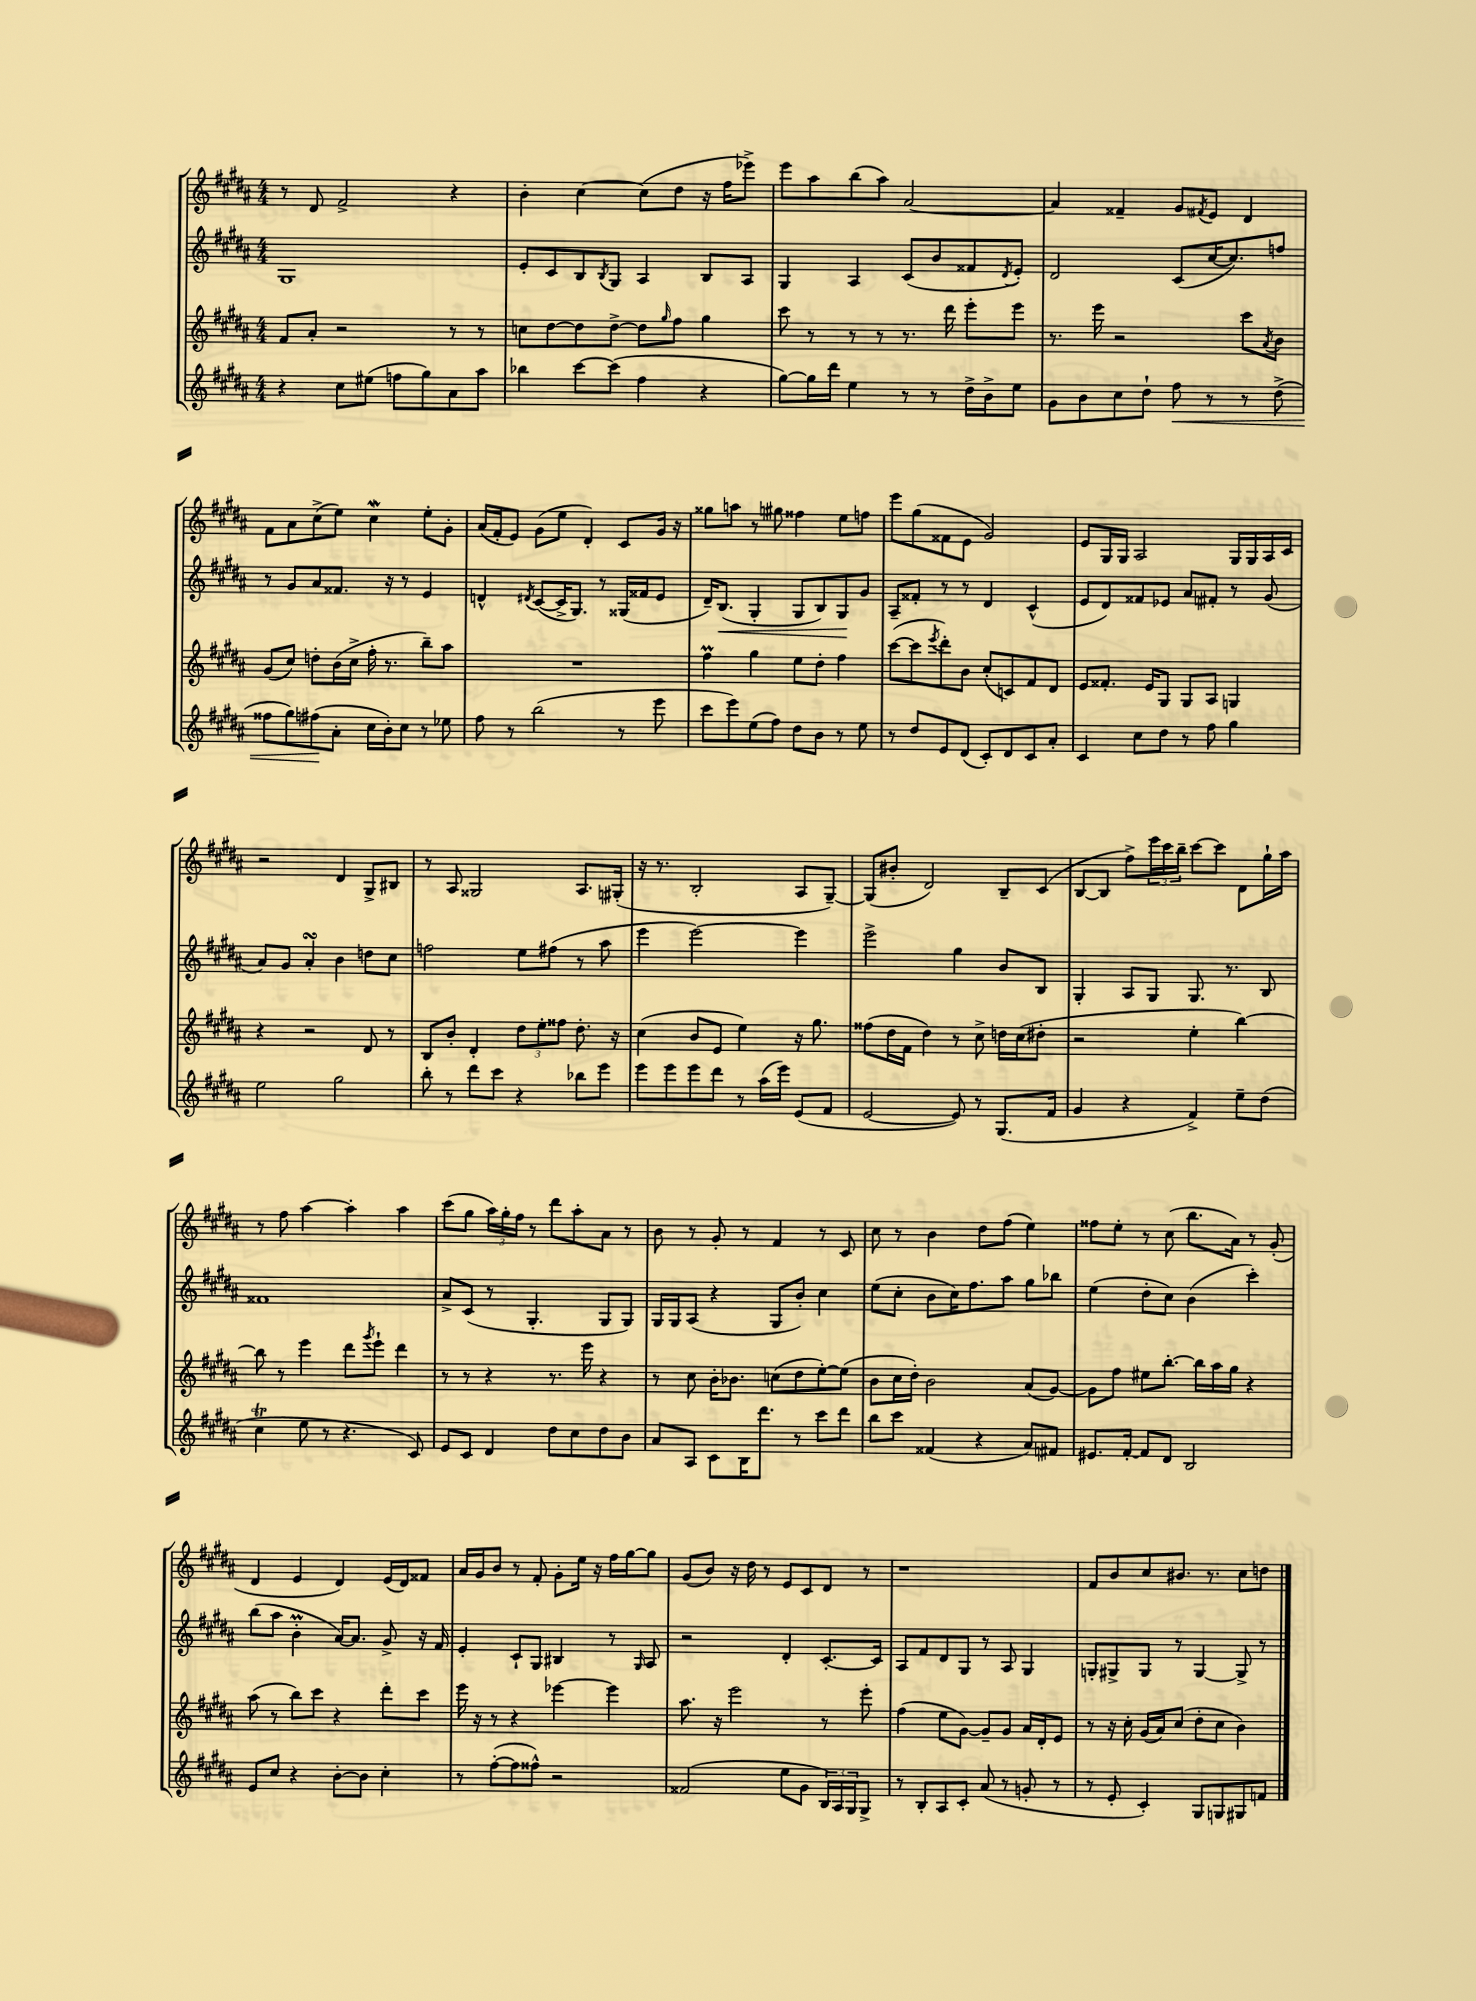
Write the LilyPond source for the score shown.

<<
\new StaffGroup <<
\new Staff = "s0" {
    \clef treble \key b \major \numericTimeSignature \time 4/4
    r8 dis'8 fis'2-> r4 |
    b'4-. cis''4~ cis''8( dis''8 r16 fis''16 ees'''8->) |
    e'''8 ais''8 b''8( ais''8) ais'2~ |
    ais'4 fisis'4-- gis'8 \acciaccatura { fis'8 } e'8 dis'4 |
    fis'8 ais'8 cis''8->( e''8) cis''4\mordent e''8-. gis'8-. |
    ais'16( fis'16-. e'8) gis'8( e''8 dis'4-.) cis'8 gis'16 r16 |
    gisis''8 a''8 r8 gis''8 fisis''4 e''8 f''8 |
    e'''8 gis''8( fisis'8 e'8 gis'2) |
    e'8 gis16 gis16 ais2 gis16 gis16 ais16 cis'16 |
    r2 dis'4 gis8-> bis8 |
    r8 ais8 gisis2 ais8. gis16-.( |
    r16 r8. b2-. ais8 gis8~--) |
    gis8( bis'8-. dis'2) b8-- cis'8( |
    b8~ b8 fis''8->) \tuplet 3/2 { e'''16 cis'''16 b''16-- } cis'''8~ cis'''8 dis'8 gis''16-! ais''16 |
    r8 fis''8 ais''4~ ais''4-. ais''4 |
    cis'''8( gis''8 \tuplet 3/2 { ais''16) gis''16-. fis''16 } r8 dis'''8 ais''8-. ais'8 r8 |
    b'8 r8 gis'8-. r8 fis'4 r8 cis'8 |
    cis''8 r8 b'4 dis''8 fis''8( e''4) |
    fisis''8 e''8-. r8 cis''8( b''8. ais'16) r8 gis'8-.( |
    dis'4 e'4 dis'4) e'16( dis'16) fisis'8 |
    ais'16 gis'16 b'8 r8 fis'8-. gis'8-. e''16 r16 fis''16 gis''16~ gis''8 |
    gis'8( b'8) r16 dis''16 r8 e'8 cis'8 dis'8 r8 |
    r1 |
    fis'8 b'8 cis''8 bis'8. r8. cis''8 d''8 \bar "|." |
}
\new Staff = "s1" {
    \clef treble \key b \major \numericTimeSignature \time 4/4
    gis1 |
    e'8-. cis'8 b8 \acciaccatura { b8 } gis8 ais4 b8 ais8 |
    gis4 ais4 cis'8( b'8 fisis'8 \acciaccatura { dis'8 } e'8-.) |
    dis'2 cis'8( cis''16~ cis''8.) f''8 |
    r8 gis'8 ais'8 fisis'8. r16 r8 e'4 |
    d'4-^ \acciaccatura { dis'8 } cis'8~( cis'16-> gis8.) r8 gisis16( fisis'16 e'8 |
    dis'16--) b8.\<( gis4-. gis8 b8) gis8\! gis'8 |
    ais8-- fisis'8-. r8 r8 dis'4 cis'4-^( |
    e'8 dis'8) fisis'8 ees'8 ais'8 fis'8-. r8 gis'8( |
    ais'8) gis'8 ais'4-.\turn b'4 d''8 cis''8 |
    f''2 e''8 fis''8( r8 ais''8 |
    e'''4 e'''2~) e'''4 |
    e'''2-> gis''4 b'8 b8 |
    gis4-. ais8 gis8 gis8. r8. b8 |
    fisis'1 |
    ais'8-> cis'8( r8 gis4.-. gis8 gis8) |
    gis16 gis16 ais8( r4 gis8 b'8-.) cis''4 |
    e''8( cis''8-. b'8 cis''16) fis''8. ais''8 gis''8 bes''8 |
    e''4( dis''8-. cis''8) b'4( cis'''4-.) |
    b''8( ais''8 b'4-.\prall ais'16~) ais'8. gis'8-> r16 fis'16 |
    e'4-. cis'8-! gis8 bis4 r8 \grace { gis16 } ais8 |
    r2 dis'4-. cis'8.~-. cis'16 |
    ais8 fis'8 dis'8 gis8 r8 ais8 gis4 |
    g8-. gis8-> gis8 r8 gis4~ gis8-> r8 \bar "|." |
}
\new Staff = "s2" {
    \clef treble \key b \major \numericTimeSignature \time 4/4
    fis'8 ais'8-. r2 r8 r8 |
    c''8 dis''8~ dis''8 dis''8~-> dis''8 \grace { gis''16 } fis''8 gis''4 |
    cis'''8 r8 r8 r8 r8. dis'''16 e'''8-. e'''8 |
    r8. e'''16 r2 cis'''8 \acciaccatura { ais'8 } b'8 |
    gis'8( cis''8) d''8-. b'16( cis''16-> fis''16-. r8. b''8--) ais''8 |
    R1 |
    fis''4\prall gis''4 e''8 dis''8-. fis''4 |
    cis'''8~( cis'''8 \acciaccatura { e'''8 } dis'''8-.) b'8 cis''8-.( c'8) fis'8 dis'8 |
    e'8 fisis'8.-. e'16 gis8 gis8 ais8 g4 |
    r4 r2 dis'8 r8 |
    b8 b'8-. dis'4-. \tuplet 3/2 { dis''8 e''8-. fisis''8 } dis''8.-. r16 |
    cis''4( b'8 e'8 e''4) r16 gis''8. |
    fisis''8( dis''16 fis'16 dis''4) r8 cis''8-> d''16 cis''16( dis''8-. |
    r2 e''4-. b''4~) |
    b''8 r8 e'''4 dis'''8 \acciaccatura { gis'''8 } e'''8-! dis'''4 |
    r8 r8 r4 r8. e'''16 r4 |
    r8 cis''8 b'16-. bes'8. c''8( dis''8 e''8~-.) e''8( |
    b'8 cis''16 dis''16-.) b'2 ais'8( gis'8~) |
    gis'8 fis''8 eis''8 b''8.~-. b''16 ais''16 gis''16 r4 |
    ais''8( r8 b''8) cis'''8 r4 dis'''8-. cis'''8 |
    e'''16 r16 r8 r4 ees'''4~ ees'''4 |
    ais''8. r16 e'''2 r8 e'''8-. |
    fis''4( e''8 gis'8~) gis'8-- gis'8 ais'16 dis'16-. e'8 |
    r8 r16 cis''16-. gis'16( ais'16) cis''8( dis''8-. cis''8 b'4) \bar "|." |
}
\new Staff = "s3" {
    \clef treble \key b \major \numericTimeSignature \time 4/4
    r4 cis''8 eis''8( f''8 gis''8) ais'8 ais''8 |
    bes''4 cis'''8~ cis'''8( fis''4 r4 |
    gis''8~) gis''16 dis'''16 e''4 r8 r8 dis''16-> b'16-> e''8 |
    gis'8 b'8 cis''8 dis''8-! fis''8\< r8 r8 dis''8->( |
    fisis''8 gis''8) fis''8\!( ais'8-. cis''16 b'16-.) cis''8 r8 ees''8 |
    fis''8 r8 b''2( r8 e'''8 |
    cis'''8 e'''8) e''8( fis''8) dis''8 b'8 r8 e''8 |
    r8 dis''8 e'8 dis'8( cis'8-.) dis'8 cis'8 ais'8-. |
    cis'4 cis''8 dis''8 r8 fis''8 gis''4 |
    e''2 gis''2 |
    b''8-. r8 dis'''8 cis'''8 r4 bes''8 e'''8 |
    e'''8 e'''8 e'''8 dis'''8 r8 ais''16( e'''16) e'8( fis'8 |
    e'2~ e'8) r8 gis8.( fis'16 |
    gis'4 r4 fis'4->) e''8-- dis''8( |
    cis''4\trill e''8 r8 r4. cis'8) |
    e'8 cis'8 dis'4 dis''8 cis''8 dis''8 b'8 |
    ais'8 ais8 cis'8 b16 dis'''8. r8 cis'''8 dis'''8 |
    b''8 cis'''8 fisis'4( r4 ais'8) fis'8 |
    eis'8. fis'16~-. fis'8 dis'8 b2 |
    e'8 cis''8 r4 b'8~-. b'8 cis''4-. |
    r8 fis''8~-.( fis''8 fisis''8-^) r2 |
    fisis'2( e''8 gis'8 \tuplet 3/2 { b16) ais16 gis16 } gis8-> |
    r8 b8-. ais8 cis'8-. ais'8( r8 g'8-. r8 |
    r8 e'8-. cis'4-.) gis8 g8 gis8 f'8 \bar "|." |
}
>>
>>
\layout { \context { \Score \remove "Bar_number_engraver" } }
